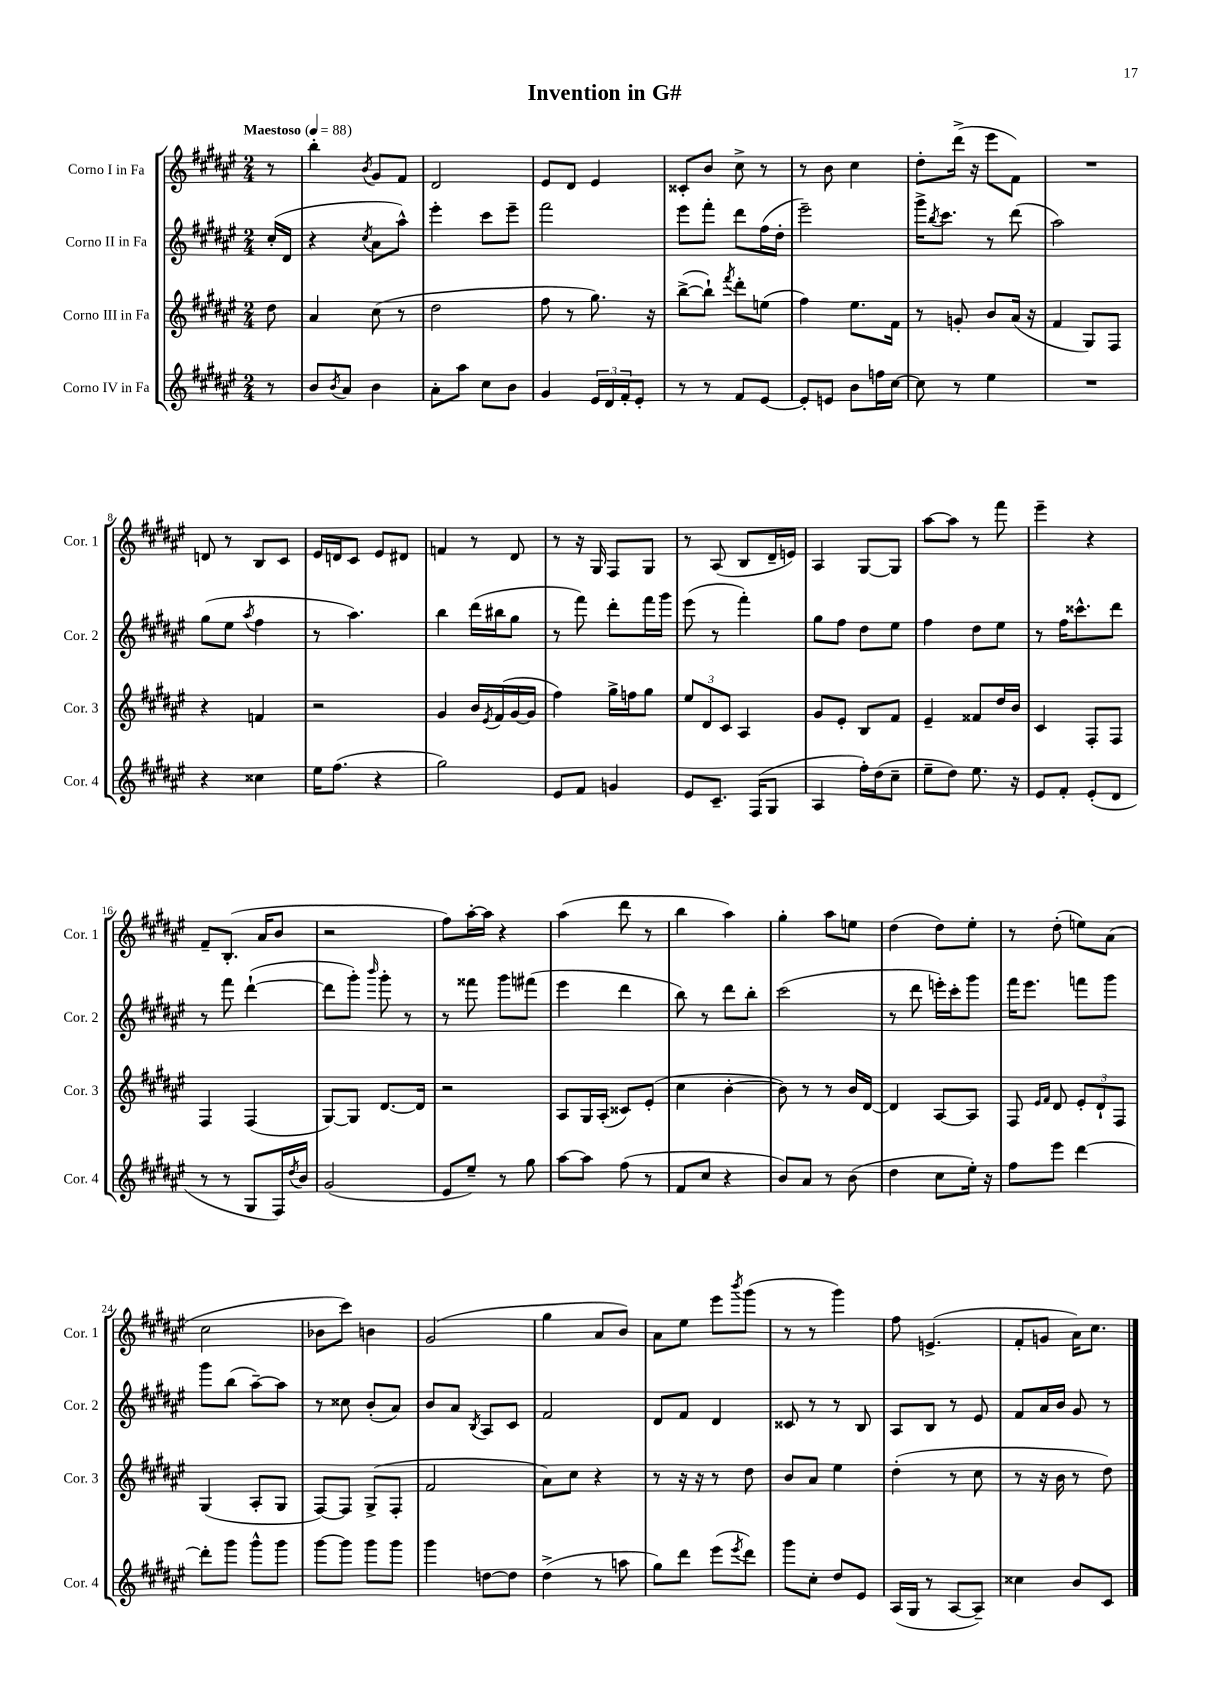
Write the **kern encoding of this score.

**kern	**kern	**kern	**kern
*part4	*part3	*part2	*part1
*staff4	*staff3	*staff2	*staff1
*I"Corno IV in Fa	*I"Corno III in Fa	*I"Corno II in Fa	*I"Corno I in Fa
*I'Cor. 4	*I'Cor. 3	*I'Cor. 2	*I'Cor. 1
*clefG2	*clefG2	*clefG2	*clefG2
*k[f#c#g#d#a#e#]	*k[f#c#g#d#a#e#]	*k[f#c#g#d#a#e#]	*k[f#c#g#d#a#e#]
*M2/4	*M2/4	*M2/4	*M2/4
*MM88	*MM88	*MM88	*MM88
=	=	=	=
!	!	!	!LO:TX:a:B:t=Maestoso
8r	8dd#\	(16cc#'/LL	8r
.	.	16d#/JJ	.
=1	=1	=1	=1
8b/L	4a#/	4r	4bb'\
8qb/	.	.	.
8a#/J	.	.	.
.	.	8qcc#/	8qb/
4b\	(8cc#\	8a#\L	8g#/L
.	8r	8aa#^^\J)	8f#/J
=2	=2	=2	=2
8a#'\L	2dd#\	4eee#'\	2d#/
8aa#\J	.	.	.
8cc#\L	.	8ccc#\L	.
8b\J	.	8eee#~\J	.
=3	=3	=3	=3
4g#/	8ff#\	2fff#\	8e#/L
.	8r	.	8d#/J
24e#/LL	8.gg#\)	.	4e#/
24d#/	.	.	.
24f#'/J	.	.	.
8e#'/J	.	.	.
.	16r	.	.
=4	=4	=4	=4
8r	([8bb^\L	8eee#\L	8c##X'/L
8r	8bb`\J])	8fff#'\J	8b/J
.	8qfff#/	.	.
8f#/L	8ddd#'\L	8ddd#\L	8cc#^\
[8e#/J	(8een\J	(16ff#\L	8r
.	.	16dd#'\JJ	.
=5	=5	=5	=5
8e#'/L]	4ff#\)	2eee#~\)	8r
8en/J	.	.	8b\
8b\L	8.ee#\L	.	4cc#\
16ffn\L	.	.	.
[16cc#\JJ	16f#\Jk	.	.
=6	=6	=6	=6
8cc#\]	8r	16ggg#^\KL	8dd#'\L
.	.	8qbb/	.
.	.	8.ccc#\J	.
8r	8gn'/	.	(16ddd#^\Jk
.	.	.	16r
4ee#\	8b/L	8r	8eee#\L
.	(16a#/Jk	(8ddd#\	8f#\J)
.	16r	.	.
=7	=7	=7	=7
2r	4f#/	2aa#\)	2r
.	8G#/L)	.	.
.	8F#/J	.	.
!!LO:LB:g=z
=8	=8	=8	=8
4r	4r	(8gg#\L	8dn/
.	.	8ee#\J	8r
.	.	8qaa#/	.
4cc##X\	4fn/	4ff#\	8B/L
.	.	.	8c#/J
=9	=9	=9	=9
16ee#\KL	2r	8r	16e#/LL
(8.ff#\J	.	.	16dn/J
.	.	4.aa#\)	8c#/J
4r	.	.	8e#/L
.	.	.	8d#X/J
=10	=10	=10	=10
2gg#\)	4g#/	4bb\	4fn/
.	16b/LL	(16ddd#\LL	8r
.	8qe#/	.	.
.	(16f#/	16bb#X\J	.
.	[16g#/	8gg#\J	8d#/
.	16g#/JJ]	.	.
=11	=11	=11	=11
8e#/L	4ff#\)	8r	8r
8f#/J	.	8fff#\)	16r
.	.	.	16G#/
4gn/	16gg#^\LL	8ddd#'\L	8F#/L
.	16ffn\J	.	.
.	8gg#\J	16fff#\L	8G#/J
.	.	16ggg#\JJ	.
=12	=12	=12	=12
8e#/L	12ee#/L	(8eee#\	8r
.	12d#/	.	.
8.c#~/J	.	8r	(8A#/
.	12c#/J	.	.
.	4A#/	4fff#'\)	8B/L
(16F#/KL	.	.	.
8G#/J	.	.	16d#~/L
.	.	.	16en/JJ)
=13	=13	=13	=13
4A#/	8g#/L	8gg#\L	4A#/
.	8e#'/J	8ff#\J	.
16ff#'\LL)	8B/L	8dd#\L	[8G#/L
(16dd#\J	.	.	.
8cc#~\J	8f#/J	8ee#\J	8G#/J]
=14	=14	=14	=14
8ee#~\L	4e#~/	4ff#\	[8aa#\L
8dd#\J)	.	.	8aa#\J]
8.ee#\	8f##X/L	8dd#\L	8r
.	16dd#/L	8ee#\J	8fff#\
16r	16b/JJ	.	.
=15	=15	=15	=15
8e#/L	4c#/	8r	4eee#~\
8f#'/J	.	16ff#\KL	.
.	.	8.ccc##X^^\	.
(8e#'/L	8F#'/L	.	4r
8d#/J	8F#/J	8ddd#\J	.
!!LO:LB:g=z
=16	=16	=16	=16
8r	4F#/	8r	8f#~/L
8r	.	8fff#\	(8.B'/J
8G#/L	(4F#/	([4ddd#`\	.
.	.	.	16a#/KL
16F#/L)	.	.	8b/J
8qdd#/	.	.	.
16b/JJ	.	.	.
=17	=17	=17	=17
(2g#/	[8G#/L)	8ddd#\L]	2r
.	8G#/J]	8ggg#'\J)	.
.	.	16qqbbb/	.
.	[8.d#/L	8ggg#'\	.
.	.	8r	.
.	16d#/Jk]	.	.
=18	=18	=18	=18
8e#/L	2r	8r	8ff#\L)
8ee#~/J)	.	8fff##X\	[16aa#'\L
.	.	.	16aa#\JJ]
8r	.	8ggg#\L	4r
8gg#\	.	(8fff#X\J	.
=19	=19	=19	=19
[8aa#\L	8A#/L	4eee#\	(4aa#\
8aa#\J]	16G#/L	.	.
.	(16A#'/JJ	.	.
(8ff#\	8c##X/L)	4ddd#\	8ddd#\
8r	(8e#'/J	.	8r
=20	=20	=20	=20
8f#/L	4cc#\	8bb\)	4bb\
8cc#/J	.	8r	.
4r	[4b'\	8ddd#\L	4aa#\)
.	.	8bb'\J	.
=21	=21	=21	=21
8b/L)	8b\])	(2ccc#\	4gg#'\
8a#/J	8r	.	.
8r	8r	.	8aa#\L
(8b\	16b/LL	.	8een\J
.	[16d#/JJ	.	.
=22	=22	=22	=22
4dd#\	4d#/]	8r	(4dd#\
.	.	8ddd#\	.
8cc#\L	[8A#/L	16eeen'\LL)	8dd#\L)
.	.	16ccc#'\J	.
16ee#'\Jk)	8A#/J]	8ggg#\J	8ee#'\J
16r	.	.	.
=23	=23	=23	=23
8ff#\L	8F#/	16fff#\KL	8r
.	.	8.eee#\J	.
.	16qqe#/LL	.	.
.	16qqf#/JJ	.	.
8eee#\J	8d#/	.	(8dd#'\
[4ddd#\	12e#'/L	8fffn\L	8een\L)
.	12d#`/	.	.
.	.	8ggg#\J	(8a#\J
.	12F#/J	.	.
!!LO:LB:g=z
=24	=24	=24	=24
8ddd#'\L]	(4G#/	8ggg#\L	2cc#\
8ggg#\J	.	(8bb\J	.
8ggg#^^\L	8A#'/L	[8aa#~\L)	.
8ggg#\J	8G#/J	8aa#\J]	.
=25	=25	=25	=25
[8ggg#\L	[8F#/L)	8r	8b-X\L
8ggg#\J]	8F#/J]	8cc##X\	8ccc#\J)
8ggg#\L	(8G#^/L	(8b'/L	4bn\
8ggg#\J	8F#'/J	8a#/J)	.
=26	=26	=26	=26
4ggg#\	2f#/	8b/L	(2g#/
.	.	8a#/J	.
.	.	8qB/	.
[8ddn\L	.	8A#/L	.
8dd\J]	.	8c#/J	.
=27	=27	=27	=27
(4dd#^\	8a#\L)	2f#/	4gg#\
.	8cc#\J	.	.
8r	4r	.	8a#/L
8aan\	.	.	8b/J)
=28	=28	=28	=28
8gg#\L)	8r	8d#/L	8a#\L
8ddd#\J	16r	8f#/J	8ee#\J
.	16r	.	.
(8eee#\L	8r	4d#/	8eee#\L
8qeee#/	.	.	8qbbb/
8ddd#\J)	8dd#\	.	(8ggg#\J
=29	=29	=29	=29
8ggg#\L	8b/L	8c##X/	8r
8cc#'\J	8a#/J	8r	8r
8dd#/L	4ee#\	8r	4ggg#\)
8e#/J	.	8B/	.
=30	=30	=30	=30
(16A#/LL	(4dd#'\	8A#/L	8ff#\
16G#/JJ	.	.	.
8r	.	8B/J	(4.en^/
[8A#/L	8r	8r	.
8A#~/J])	8cc#\	8e#/	.
=31	=31	=31	=31
4cc##X\	8r	8f#/L	8f#'/L
.	16r	16a#/L	8gn/J
.	16b\	16b/JJ	.
8b/L	8r	8g#/	16a#\KL)
.	.	.	8.cc#\J
8c#/J	8dd#\)	8r	.
==	==	==	==
*-	*-	*-	*-
